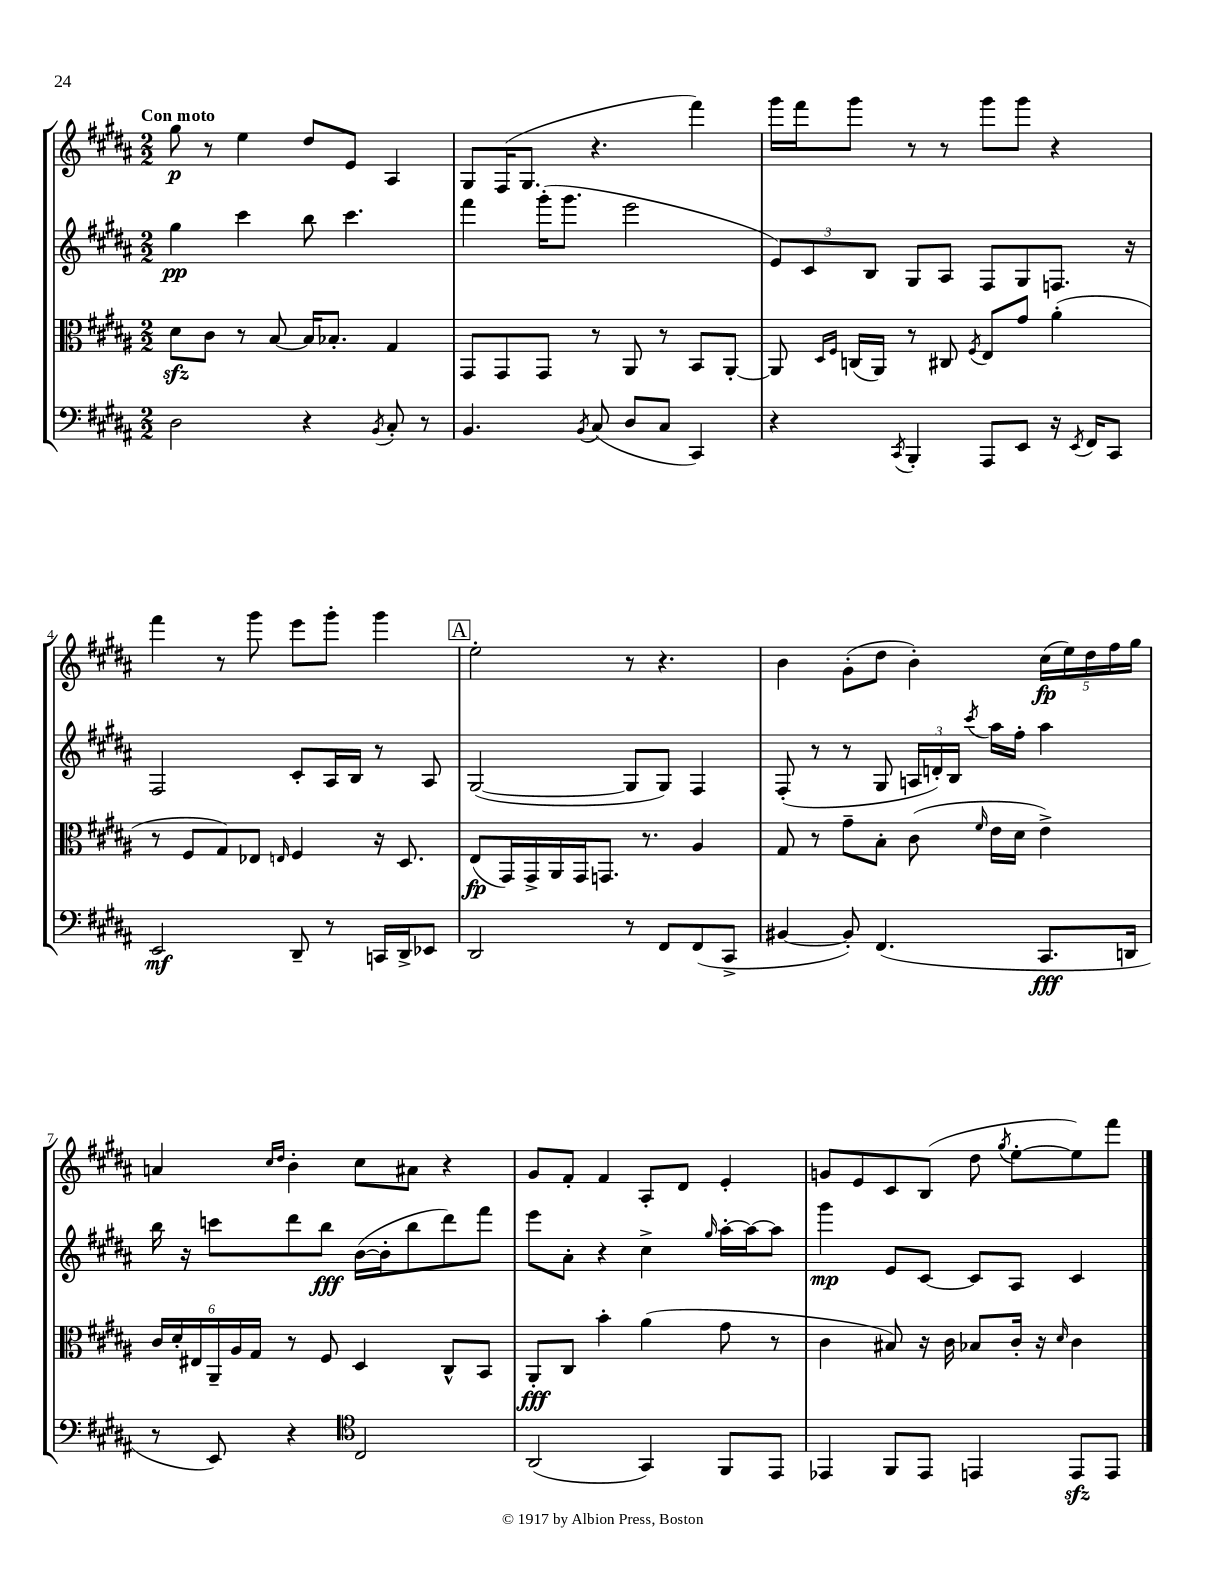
<<
\new StaffGroup <<
\new Staff = "s0" {
    \clef treble \key b \major \numericTimeSignature \time 2/2 \tempo "Con moto"
    \autoBeamOff gis''8\p r8 e''4 dis''8[ e'8] ais4 |
    gis8[ fis16( gis8.] r4. fis'''4) |
    gis'''16[ fis'''16 gis'''8] r8 r8 gis'''8[ gis'''8] r4 |
    fis'''4 r8 gis'''8 e'''8[ gis'''8]-. gis'''4 |
    \mark \markup { \box "A" } e''2-. r8 r4. |
    b'4 gis'8[-.( dis''8] b'4-.) \tuplet 5/4 { cis''16[\fp( e''16) dis''16 fis''16 gis''16] } |
    a'4 \grace { cis''16[ dis''16] } b'4-. cis''8[ ais'8] r4 |
    gis'8[ fis'8]-. fis'4 ais8[-. dis'8] e'4-. |
    g'8[ e'8 cis'8 b8]( dis''8 \acciaccatura { gis''8 } e''8[~-. e''8) fis'''8] \bar "|." |
}
\new Staff = "s1" {
    \clef treble \key b \major \numericTimeSignature \time 2/2
    \autoBeamOff gis''4\pp cis'''4 b''8 cis'''4. |
    fis'''4 gis'''16[-.( gis'''8.] e'''2 |
    \tuplet 3/2 { e'8[) cis'8 b8] } gis8[ ais8] fis8[ gis8 f8.] r16 |
    fis2 cis'8[-. ais16 b16] r8 ais8 |
    \mark \markup { \box "A" } gis2~( gis8[ gis8]) fis4 |
    fis8-.( r8 r8 gis8 \tuplet 3/2 { a16[ d'16-.) b16] } \acciaccatura { cis'''8 } ais''16[ fis''16]-. ais''4 |
    b''16 r16 c'''8[ dis'''8 b''8]\fff b'16[~( b'16-. b''8 dis'''8) fis'''8] |
    e'''8[ ais'8]-. r4 cis''4-> \grace { gis''16 } ais''16[~-. ais''16~ ais''8] |
    gis'''4\mp e'8[ cis'8]~ cis'8[ ais8] cis'4 \bar "|." |
}
\new Staff = "s2" {
    \clef alto \key b \major \numericTimeSignature \time 2/2
    \autoBeamOff dis'8[\sfz cis'8] r8 b8~ b16[ bes8.]-. gis4 |
    gis,8[ gis,8 gis,8] r8 ais,8 r8 b,8[ ais,8]~-. |
    ais,8 \grace { dis16[ fis16] } c16[( ais,16]) r8 cis8 \acciaccatura { fis8 } e8[ gis'8] ais'4-.( |
    r8 fis8[ gis8) ees8] \grace { e16 } fis4 r16 dis8. |
    \mark \markup { \box "A" } e8[\fp( gis,16) gis,16-> ais,16 gis,16 g,8.] r8. ais4 |
    gis8 r8 gis'8[-- b8]-. cis'8( \grace { fis'16 } e'16[ dis'16] e'4->) |
    \tuplet 6/4 { cis'16[ dis'16-. eis16 ais,16-- ais16 gis16] } r8 fis8 dis4 cis8[-^ b,8] |
    ais,8[-.\fff cis8] b'4-. ais'4( gis'8 r8 |
    cis'4 bis8) r16 cis'16 bes8[ cis'16]-. r16 \grace { dis'16 } cis'4 \bar "|." |
}
\new Staff = "s3" {
    \clef bass \key b \major \numericTimeSignature \time 2/2
    \autoBeamOff dis2 r4 \acciaccatura { b,8 } cis8-. r8 |
    b,4. \acciaccatura { b,8 } cis8( dis8[ cis8] cis,4) |
    r4 \acciaccatura { cis,8 } b,,4-. ais,,8[ e,8] r16 \acciaccatura { e,8 } fis,16[ cis,8] |
    e,2\mf dis,8-- r8 c,16[ dis,16-> ees,8] |
    \mark \markup { \box "A" } dis,2 r8 fis,8[ fis,8( cis,8]-> |
    bis,4~ bis,8-.) fis,4.( cis,8.[\fff d,16] |
    r8 e,8) r4 \clef tenor cis2 |
    ais,2( gis,4) fis,8[ e,8] |
    ees,4 fis,8[ ees,8] e,4 e,8[\sfz e,8] \bar "|." |
}
>>
>>
